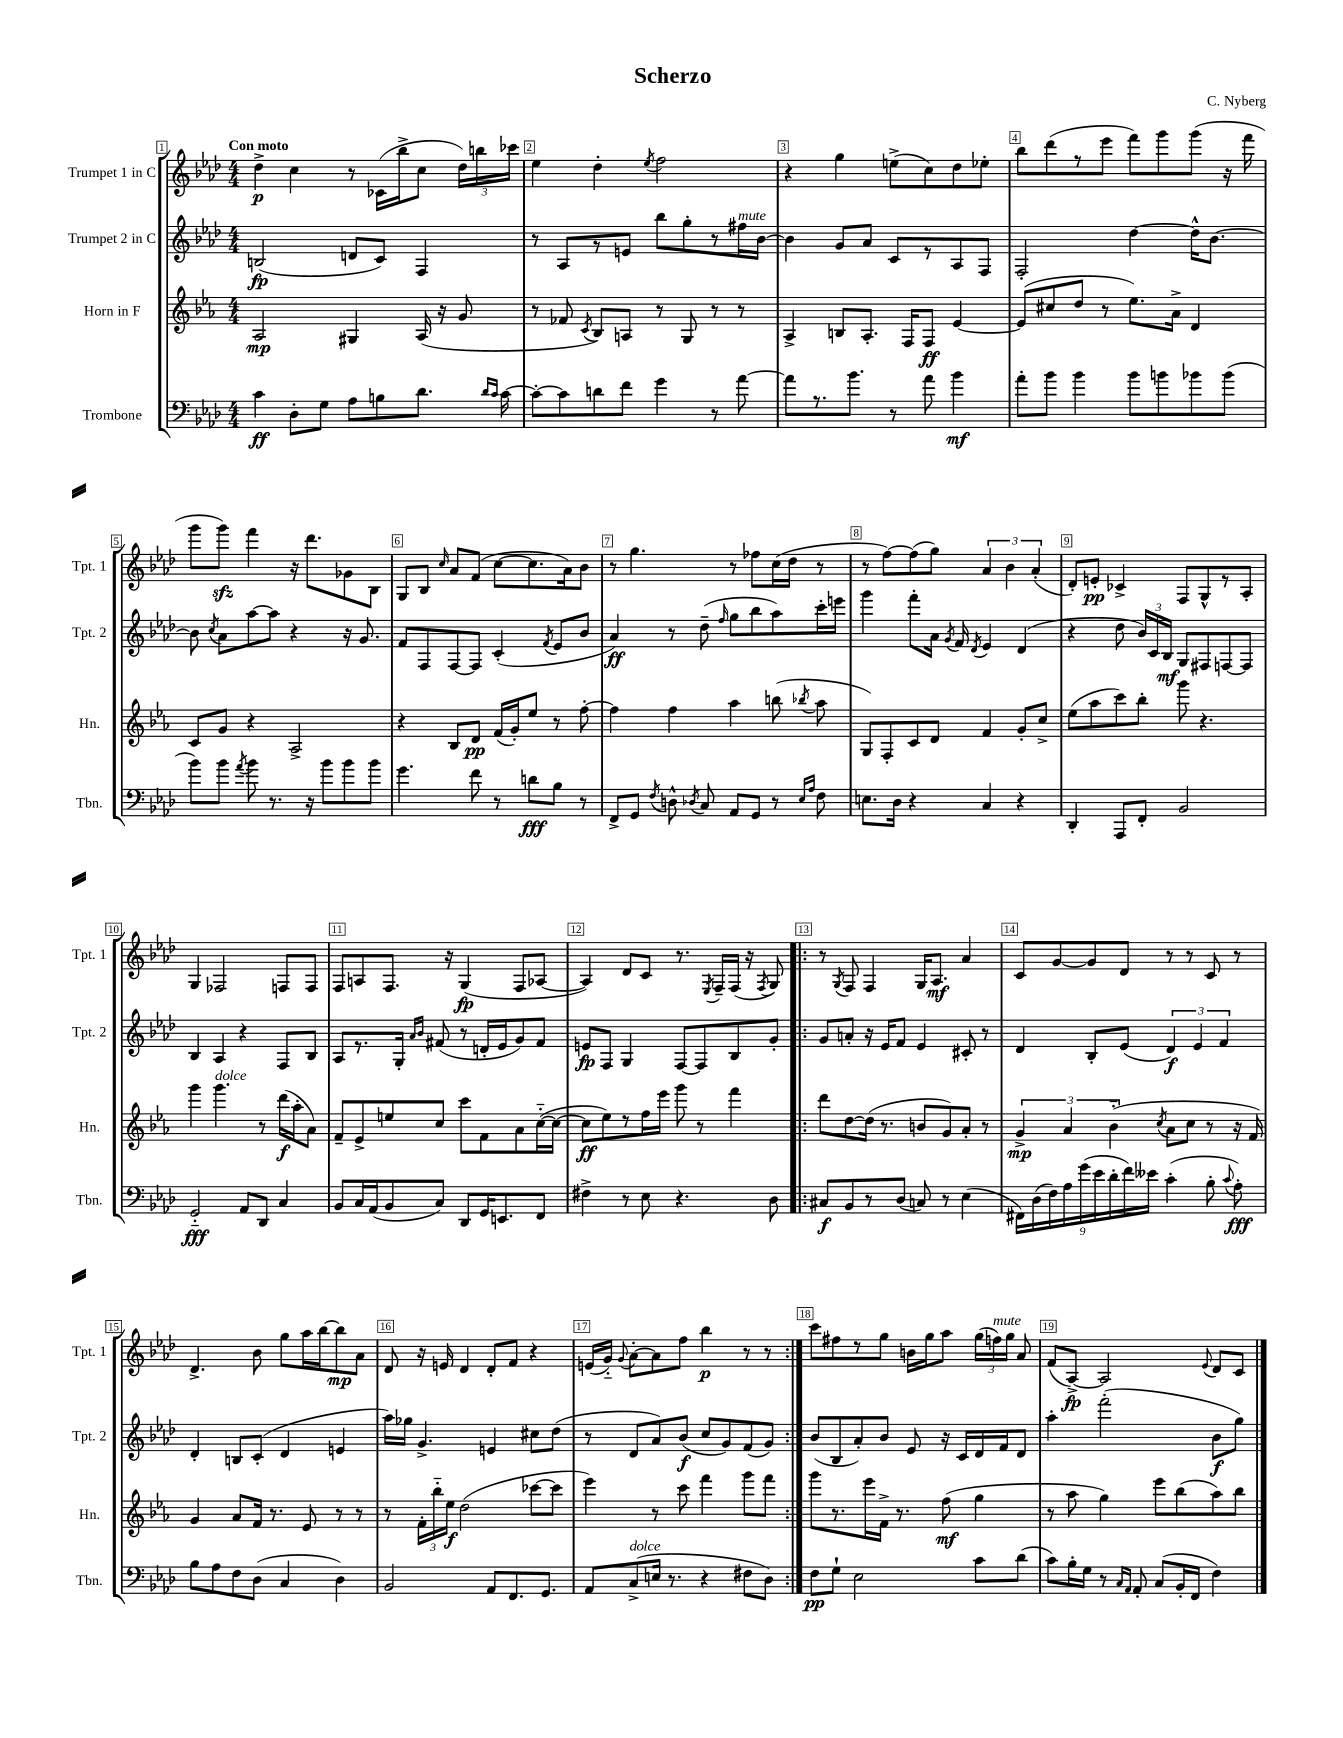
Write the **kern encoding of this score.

**kern	**dynam	**kern	**dynam	**kern	**dynam	**kern	**dynam
*part4	*part4	*part3	*part3	*part2	*part2	*part1	*part1
*staff4	*staff4	*staff3	*staff3	*staff2	*staff2	*staff1	*staff1
*I"Trombone	*	*I"Horn in F	*	*I"Trumpet 2 in C	*	*I"Trumpet 1 in C	*
*I'Tbn.	*	*I'Hn.	*	*I'Tpt. 2	*	*I'Tpt. 1	*
*clefF4	*	*clefG2	*	*clefG2	*	*clefG2	*
*k[b-e-a-d-]	*	*k[b-e-a-]	*	*k[b-e-a-d-]	*	*k[b-e-a-d-]	*
*M4/4	*	*M4/4	*	*M4/4	*	*M4/4	*
=1	=1	=1	=1	=1	=1	=1	=1
!	!	!	!	!	!	!LO:TX:a:B:t=Con moto	!
4c\	ff	2A-/	mp	(2Bn/	fp	4dd-^\	p
8D-'\L	.	.	.	.	.	4cc\	.
8G\J	.	.	.	.	.	.	.
8A-\L	.	4G#X/	.	8dn/L	.	8r	.
8Bn\	.	.	.	8c/J)	.	(16c-X\LL	.
.	.	.	.	.	.	16bb-^\J	.
8.d-\J	.	(16A-/	.	4F/	.	8cc\J	.
.	.	16r	.	.	.	.	.
.	.	8g/	.	.	.	24dd-\LL)	.
.	.	.	.	.	.	24bbn\	.
16qqd-/LL	.	.	.	.	.	.	.
16qqc/JJ	.	.	.	.	.	.	.
[16c\	.	.	.	.	.	.	.
.	.	.	.	.	.	24ccc-X\JJ	.
=2	=2	=2	=2	=2	=2	=2	=2
8c'\L_	.	8r	.	8r	.	4ee-\	.
8c\]	.	8f-X/	.	8A-/L	.	.	.
.	.	8qc/	.	.	.	.	.
8dn\	.	8B-/L)	.	8r	.	4dd-'\	.
8f\J	.	8An/J	.	8en/J	.	.	.
.	.	.	.	.	.	8qee-/	.
4g\	.	8r	.	8bb-\L	.	2ff\	.
.	.	8G/	.	8gg'\	.	.	.
8r	.	8r	.	8r	.	.	.
!	!	!	!	!LO:TX:a:i:t=mute	!	!	!
[8a-\	.	8r	.	16ff#X\L	.	.	.
.	.	.	.	[16b-\JJ	.	.	.
=3	=3	=3	=3	=3	=3	=3	=3
8a-\L]	.	4A-^/	.	4b-\]	.	4r	.
8.r	.	.	.	.	.	.	.
.	.	8Bn/L	.	8g/L	.	4gg\	.
8.b-\J	.	.	.	.	.	.	.
.	.	8.A-'/J	.	8a-/J	.	.	.
8r	.	.	.	8c/L	.	(8een^\L	.
.	.	16F/KL	.	.	.	.	.
8a-\	.	8F/J	ff	8r	.	8cc\)	.
4b-\	mf	[4e-/	.	8A-/	.	8dd-\	.
.	.	.	.	8F/J	.	8ee-X'\J	.
=4	=4	=4	=4	=4	=4	=4	=4
8a-'\L	.	(8e-/L]	.	2F'/	.	8bb-\L	.
8b-\J	.	8cc#X/	.	.	.	(8ddd-\	.
4b-\	.	8dd/J	.	.	.	8r	.
.	.	8r	.	.	.	8eee-\J	.
8b-\L	.	8.ee-\L)	.	[4dd-\	.	8fff\L)	.
8bn\	.	.	.	.	.	8ggg\	.
.	.	16a-^\Jk	.	.	.	.	.
8b-X\	.	4d/	.	16dd-^^\KL]	.	(8ggg\J	.
.	.	.	.	[8.b-\J	.	.	.
(8b-\J	.	.	.	.	.	16r	.
.	.	.	.	.	.	16fff\	.
!!LO:LB:g=z
=5	=5	=5	=5	=5	=5	=5	=5
8b-\L)	.	8c/L	.	8b-\]	.	8ggg\L	.
.	.	.	.	8qcc/	.	.	.
8b-\J	.	8g/J	.	8a-\L	.	8gggzz\J)	.
8qa-/	.	.	.	.	.	.	.
8b-\	.	4r	.	[8aa-\	.	4fff\	.
8.r	.	.	.	8aa-\J]	.	.	.
.	.	2A-^/	.	4r	.	16r	.
16r	.	.	.	.	.	8.ddd-\L	.
8b-\L	.	.	.	.	.	.	.
8b-\	.	.	.	16r	.	8g-X\	.
.	.	.	.	8.g/	.	.	.
8b-\J	.	.	.	.	.	8B-\J	.
=6	=6	=6	=6	=6	=6	=6	=6
4.g\	.	4r	.	8f/L	.	8G/L	.
.	.	.	.	8F/	.	8B-/J	.
.	.	.	.	.	.	16qqcc/	.
.	.	8B-/L	.	[8F/	.	8a-/L	.
8f\	.	8d/J	pp	8F/J]	.	(8f/J	.
8r	.	(16f/LL	.	(4c'/	.	[8cc\L	.
.	.	16g'/J)	.	.	.	.	.
8dn\L	fff	8ee-/J	.	.	.	8.cc\]	.
.	.	.	.	8qf/	.	.	.
8B-\J	.	8r	.	8e-/L	.	.	.
.	.	.	.	.	.	16a-\k)	.
8r	.	[8ff'\	.	8b-/J	.	8b-\J	.
=7	=7	=7	=7	=7	=7	=7	=7
8FF^/L	.	4ff\]	.	4a-/)	ff	8r	.
8GG/J	.	.	.	.	.	4.gg\	.
8qF/	.	.	.	.	.	.	.
8Dn^^\	.	4ff\	.	8r	.	.	.
8qD-X/	.	.	.	.	.	.	.
8C/	.	.	.	(8dd-~\	.	.	.
.	.	.	.	16qqff/	.	.	.
8AA-/L	.	4aa-\	.	8gg\L	.	8r	.
8GG/J	.	.	.	8bb-\	.	8ff-X\L	.
8r	.	(8bbn\	.	8aa-\)	.	(16cc\L	.
.	.	.	.	.	.	16dd-\JJ	.
16qqE-/LL	.	.	.	.	.	.	.
16qqA-/JJ	.	8qbb-X/	.	.	.	.	.
8F\	.	8aa-\	.	16ccc'\L	.	8r	.
.	.	.	.	16eeen\JJ	.	.	.
=8	=8	=8	=8	=8	=8	=8	=8
8.En\L	.	8G/L)	.	4ggg\	.	8r	.
.	.	8F'/	.	.	.	[8ff\L)	.
16D-\Jk	.	.	.	.	.	.	.
4r	.	8c/	.	8fff'\L	.	(8ff\]	.
.	.	8d/J	.	16a-\Jk	.	8gg\J)	.
.	.	.	.	8qg/	.	.	.
.	.	.	.	16f/	.	.	.
.	.	.	.	8qd-/	.	.	.
4C/	.	4f/	.	4e-/	.	6a-/	.
.	.	.	.	.	.	6b-\	.
4r	.	8g'/L	.	(4d-/	.	.	.
.	.	.	.	.	.	(6a-'/	.
.	.	8cc^/J	.	.	.	.	.
=9	=9	=9	=9	=9	=9	=9	=9
4DD-'/	.	(8ee-\L	.	4r	.	8d-'/L)	.
.	.	8aa-\	.	.	.	8en'/J	pp
8AAA-/L	.	8ccc\)	.	8dd-\	.	4c-X^/	.
8FF'/J	.	8bb-'\J	.	24b-/LL)	.	.	.
.	.	.	.	24c/	.	.	.
.	.	.	.	24B-/JJ	mf	.	.
2BB-/	.	8ggg\	.	8G/L	.	8F/L	.
.	.	4.r	.	8F#X/	.	8G^^/	.
.	.	.	.	[8Fn/	.	8r	.
.	.	.	.	8F/J]	.	8A-'/J	.
!!LO:LB:g=z
=10	=10	=10	=10	=10	=10	=10	=10
2GG/	fff	4ggg\	.	4B-/	.	4G/	.
!	!	!LO:TX:a:i:t=dolce	!	!	!	!	!
.	.	4.ggg\	.	4A-/	.	2F-X/	.
8AA-/L	.	.	.	4r	.	.	.
8DD-/J	.	8r	.	.	.	.	.
4C/	.	(16ddd\LL	f	8F/L	.	8Fn/L	.
.	.	16aa-'\J	.	.	.	.	.
.	.	8a-\J)	.	8B-/J	.	8F/J	.
=11	=11	=11	=11	=11	=11	=11	=11
8BB-/L	.	8f~/L	.	8A-/L	.	8F/L	.
16C/L	.	8e-^/	.	8.r	.	8An/	.
(16AA-/J	.	.	.	.	.	.	.
8BB-/	.	8een/	.	.	.	8.F/J	.
.	.	.	.	16G'/Jk	.	.	.
.	.	.	.	16qqa-/LL	.	.	.
.	.	.	.	16qqb-/JJ	.	.	.
8C/J)	.	8cc/J	.	(8f#X/	.	.	.
.	.	.	.	.	.	16r	.
8DD-/L	.	8ccc\L	.	8r	.	(4G/	fp
16GG/K	.	8f\	.	16dn'/LL	.	.	.
8.EEn/	.	.	.	16e-/J	.	.	.
.	.	8a-\	.	8g/)	.	8F/L	.
8FF/J	.	([16cc\L	.	8f#/J	.	[8A-X/J	.
.	.	16cc\JJ_	.	.	.	.	.
=12	=12	=12	=12	=12	=12	=12	=12
4F#X^\	.	8cc\L]	ff	8en/L	fp	4A-/])	.
.	.	8ee-\)	.	8F/J	.	.	.
8r	.	8r	.	4G/	.	8d-/L	.
8E-\	.	16ff\L	.	.	.	8c/J	.
.	.	16eee-\JJ	.	.	.	.	.
4.r	.	8ggg\	.	[8F/L	.	8.r	.
.	.	8r	.	8F/]	.	.	.
.	.	.	.	.	.	8qE-/	.
.	.	.	.	.	.	16F~/LL	.
.	.	4fff\	.	8B-/	.	(16F/JJ	.
.	.	.	.	.	.	16r	.
.	.	.	.	.	.	8qF/	.
8D-\	.	.	.	8g'/J	.	8G/)	.
=13!|:	=13!|:	=13!|:	=13!|:	=13!|:	=13!|:	=13!|:	=13!|:
8C#X/L	f	8ddd\L	.	8g/L	.	8r	.
.	.	.	.	.	.	8qG/	.
8BB-/	.	[8dd\	.	8an'/J	.	8F/	.
8r	.	(16dd\Jk]	.	16r	.	4F/	.
.	.	8.r	.	16e-/KL	.	.	.
(8D-/J	.	.	.	8f/J	.	.	.
8Cn/)	.	8bn/L	.	4e-/	.	16G/KL	.
.	.	.	.	.	.	8.A-/J	mf
8r	.	8g/)	.	.	.	.	.
(4E-\	.	8a-'/J	.	8c#X'/	.	4a-/	.
.	.	8r	.	8r	.	.	.
=14	=14	=14	=14	=14	=14	=14	=14
18FF#X\LL)	.	6g^/	mp	4d-/	.	8c/L	.
(18D-\	.	.	.	.	.	.	.
18F\)	.	.	.	.	.	.	.
.	.	.	.	.	.	[8g/	.
18A-\	.	6a-/	.	.	.	.	.
(18g\	.	.	.	.	.	.	.
.	.	.	.	8B-'/L	.	8g/]	.
18e-\	.	.	.	.	.	.	.
18d-'\	.	(6b-\	.	.	.	.	.
.	.	.	.	(8e-/J	.	8d-/J	.
18f\)	.	.	.	.	.	.	.
18e--X\JJ	.	.	.	.	.	.	.
.	.	8qcc/	.	.	.	.	.
(4c'\	.	8a-\L	.	6d-/)	f	8r	.
.	.	8cc\J	.	.	.	8r	.
.	.	.	.	6e-/	.	.	.
8B-'\	.	8r	.	.	.	8c/	.
.	.	.	.	6f/	.	.	.
8qqc/	.	.	.	.	.	.	.
8A-'\)	fff	16r	.	.	.	8r	.
.	.	16f/)	.	.	.	.	.
!!LO:LB:g=z
=15	=15	=15	=15	=15	=15	=15	=15
8B-\L	.	4g/	.	4d-'/	.	4.d-^/	.
8A-\	.	.	.	.	.	.	.
8F\	.	8a-/L	.	8Bn/L	.	.	.
(8D-\J	.	16f/Jk	.	(8c'/J	.	8b-\	.
.	.	8.r	.	.	.	.	.
4C/	.	.	.	4d-/	.	8gg\L	.
.	.	8e-/	.	.	.	16aa-\L	.
.	.	.	.	.	.	[16bb-\J	.
4D-\)	.	8r	.	4en/	.	8bb-\]	mp
.	.	8r	.	.	.	8a-\J	.
=16	=16	=16	=16	=16	=16	=16	=16
2BB-/	.	8r	.	16aa-\LL)	.	8d-/	.
.	.	.	.	16gg-X\JJ	.	.	.
.	.	24f'\LL	.	4.g^/	.	16r	.
.	.	24bb-\	.	.	.	.	.
.	.	.	.	.	.	16en/	.
.	.	24ee-\JJ	f	.	.	.	.
.	.	(2dd\	.	.	.	4d-/	.
8AA-/L	.	.	.	4en/	.	8d-'/L	.
8.FF/	.	.	.	.	.	8f/J	.
.	.	[8ccc-X\L	.	8cc#X\L	.	4r	.
8.GG/J	.	.	.	.	.	.	.
.	.	8ccc-\J]	.	(8dd-\J	.	.	.
=17	=17	=17	=17	=17	=17	=17	=17
8AA-/L	.	4eee-\)	.	8r	.	(16en/LL	.
.	.	.	.	.	.	16g/JJ)	.
.	.	.	.	.	.	8qqg/	.
!LO:TX:a:i:t=dolce	!	!	!	!	!	!	!
(8C^/	.	.	.	8d-/L	.	[8a-'\L	.
16En/Jk	.	8r	.	8a-/)	.	8a-\]	.
8.r	.	.	.	.	.	.	.
.	.	8ccc\	.	(8b-/J	f	8ff\J	.
4r	.	4fff\	.	8cc/L	.	4bb-\	p
.	.	.	.	8g/)	.	.	.
8F#X\L	.	8ggg\L	.	(8f/	.	8r	.
8D-\J)	.	8fff\J	.	8g/J)	.	8r	.
=18:|!	=18:|!	=18:|!	=18:|!	=18:|!	=18:|!	=18:|!	=18:|!
8F\L	pp	8ggg\L	.	(8b-/L	.	8ccc\L	.
8G`\J	.	8.r	.	8B-/	.	8ff#X\	.
2E-\	.	.	.	8a-'/)	.	8r	.
.	.	16eee-\L	.	.	.	.	.
.	.	16f^\JJ	.	8b-/J	.	8gg\J	.
.	.	8.r	.	.	.	.	.
.	.	.	.	8e-/	.	16bn\LL	.
.	.	.	.	.	.	16gg\J	.
.	.	(8ff\	mf	16r	.	8aa-\J	.
.	.	.	.	16c/LL	.	.	.
8c\L	.	4gg\	.	16d-/	.	(24gg\LL	.
!	!	!	!	!	!	!LO:TX:a:i:t=mute	!
.	.	.	.	.	.	24ffn\)	.
.	.	.	.	16f/J	.	.	.
.	.	.	.	.	.	24gg\JJ	.
(8d-\J	.	.	.	8d-/J	.	8a-/	.
=19	=19	=19	=19	=19	=19	=19	=19
8c\L)	.	8r	.	4aa-'\	.	(8f/L	.
16B-'\L	.	8aa-\	.	.	.	[8A-^/J)	fp
16G\JJ	.	.	.	.	.	.	.
8r	.	4gg\)	.	(2fff'\	.	2A-/]	.
16qqC/LL	.	.	.	.	.	.	.
16qqAA-/JJ	.	.	.	.	.	.	.
8AA-'/	.	.	.	.	.	.	.
(8C/L	.	8eee-\L	.	.	.	.	.
16BB-'/L	.	(8bb-\	.	.	.	.	.
16FF/JJ	.	.	.	.	.	.	.
.	.	.	.	.	.	8qqe-/	.
4F\)	.	8aa-\)	.	8b-\L	f	8d-/L	.
.	.	8bb-\J	.	8gg\J)	.	8c/J	.
==	==	==	==	==	==	==	==
*-	*-	*-	*-	*-	*-	*-	*-
